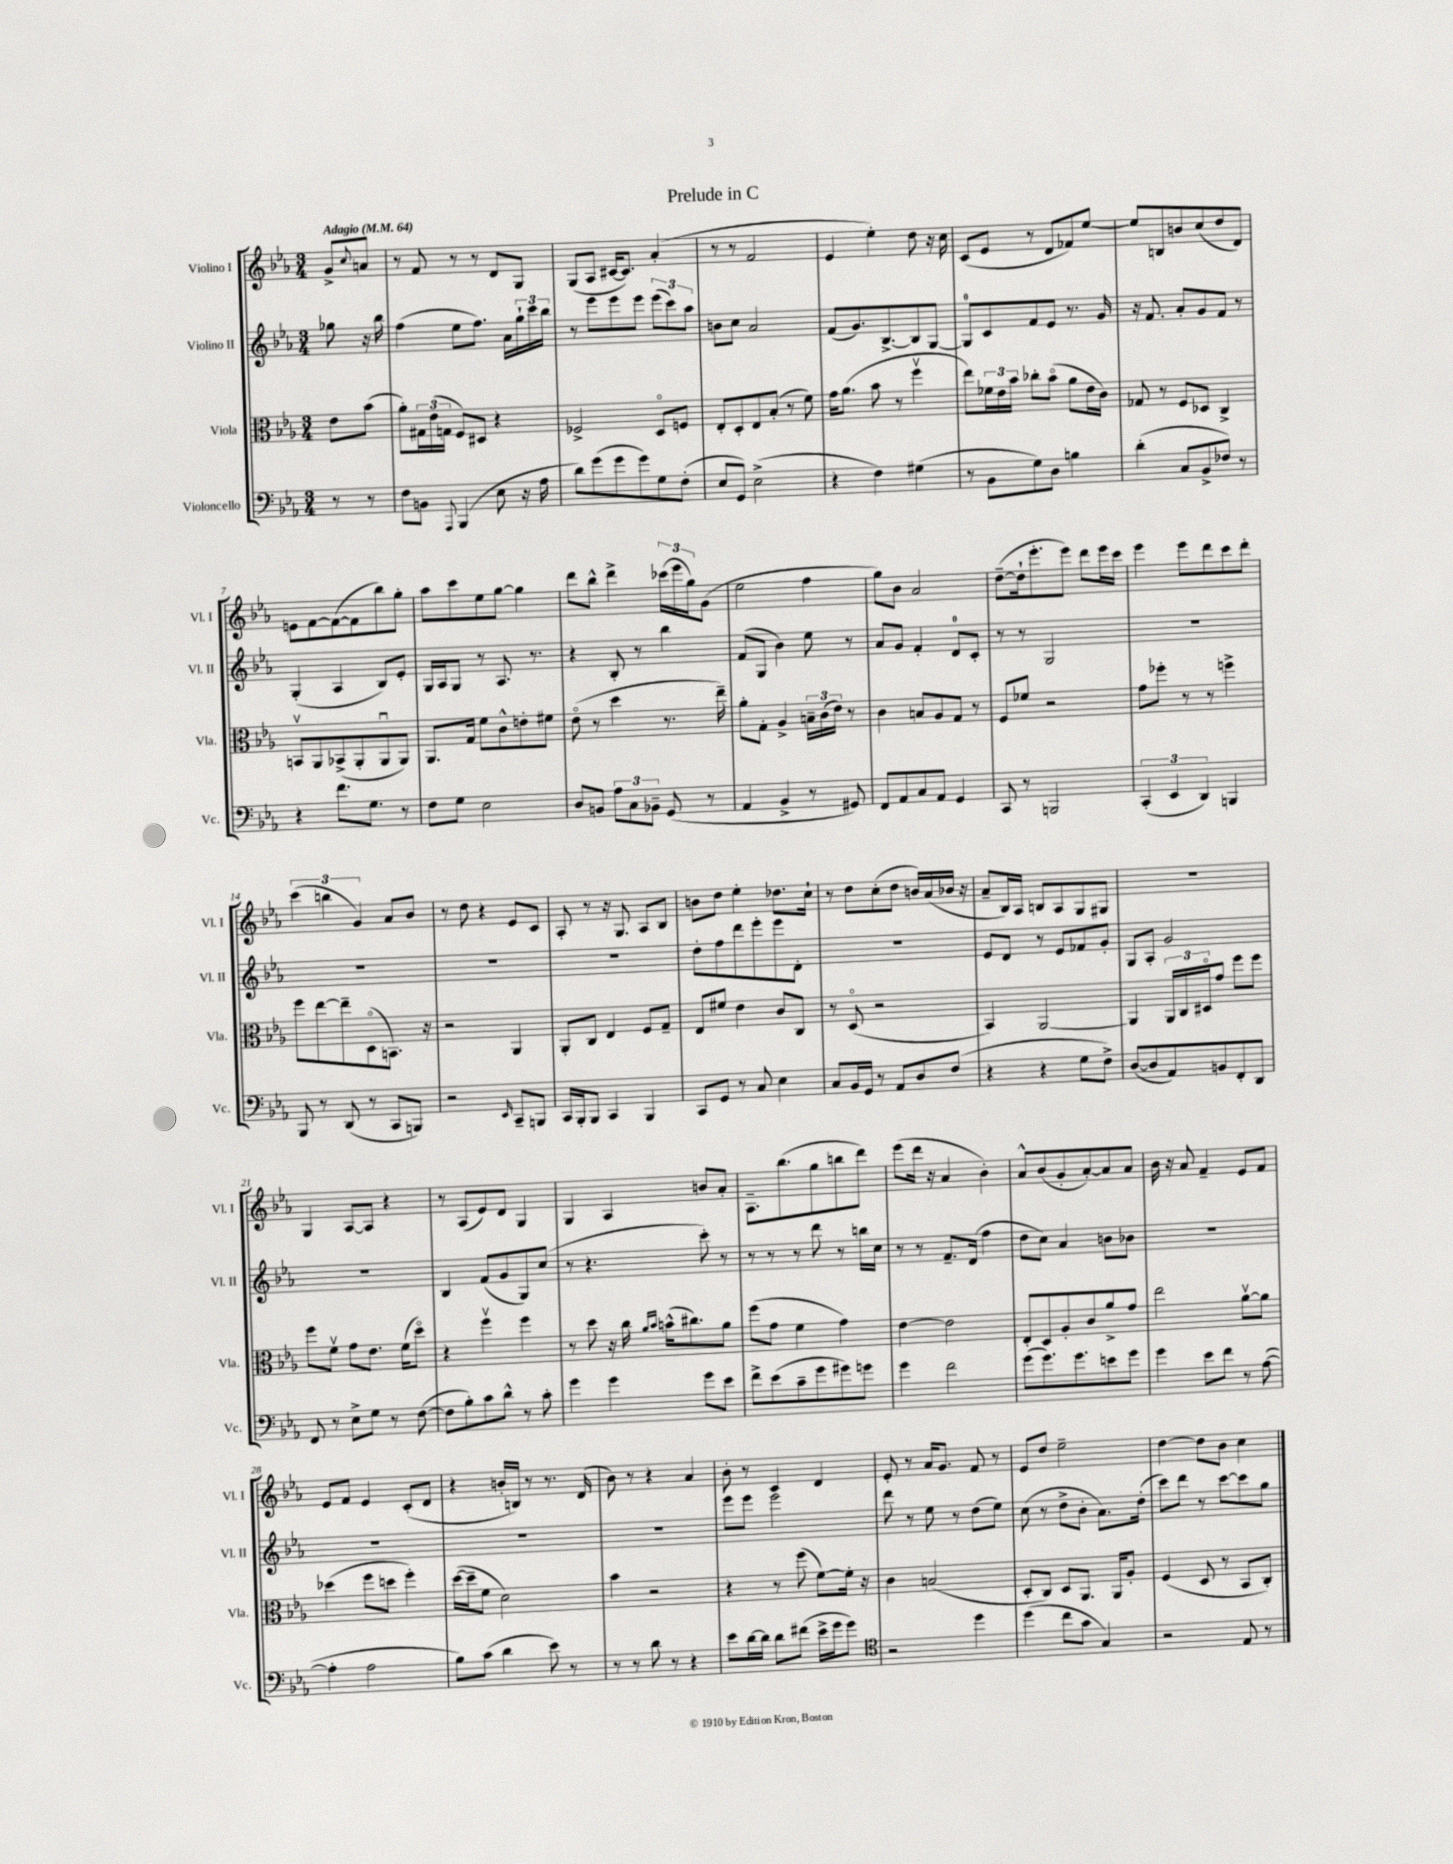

**kern	**kern	**kern	**kern
*part4	*part3	*part2	*part1
*staff4	*staff3	*staff2	*staff1
*I"Violoncello	*I"Viola	*I"Violino II	*I"Violino I
*I'Vc.	*I'Vla.	*I'Vl. II	*I'Vl. I
*clefF4	*clefC3	*clefG2	*clefG2
*k[b-e-a-]	*k[b-e-a-]	*k[b-e-a-]	*k[b-e-a-]
*M3/4	*M3/4	*M3/4	*M3/4
*MM64	*MM64	*MM64	*MM64
=	=	=	=
!	!	!	!LO:TX:a:B:t=Adagio
8r	8e-\L	8gg-X\	8g^/L
.	.	.	8qqcc/
8r	(8b-\J	16r	8an/J
.	.	16bb-\	.
=1	=1	=1	=1
8F\L	8a-'\L)	(4ff\	8r
8BBn\J	24G#X\L	.	8f/
.	(24e-\	.	.
.	24Gn\JJ	.	.
8qqAAA-/	.	.	.
(4BBB-/	8F/L)	8ee-\L	8r
.	8D#X/J	8.ff\J)	8r
8E-\	4r	.	8d/L
.	.	16a-\LL	.
16r	.	24gg`\	8G/J
.	.	24ccc\	.
16A-\	.	.	.
.	.	24bb-\JJ	.
=2	=2	=2	=2
8d\L)	2F-X^/	8r	(8G/L
(8g\	.	8eee-\L	8A-/J
8g\	.	8eee-\	[16c#X/KL
.	.	.	8.c#/J])
8g\)	.	8eee-\J	.
8G\	8D/L	(12eee-\L	(4a-'/
.	.	12ccc\)	.
(8F'\J	8Fn/J	.	.
.	.	12aa-\J	.
=3	=3	=3	=3
8E-/L	8E-'/L	8bn\L	8r
8GG/J)	8D'/	8cc\J	8r
(2E-^\	8E-/	2a-/	2f/
.	(8B-'/J	.	.
.	8r	.	.
.	8f\)	.	.
=4	=4	=4	=4
4r	16g\KL	(8f/L	4e-/
.	(8.a-\J	.	.
.	.	8.g/)	.
4F\)	8b-\	.	4ee-'\)
.	.	[8.B-^/	.
.	8r	.	.
(4G#X\	4ffv\	8B-/]	8dd\
.	.	[8G/J	16r
.	.	.	16cc\
=5	=5	=5	=5
8r	8ee-\L)	8G/L]	(8c/L
8BB-\L	24f-X\L	8c/	8e-/J
.	24e-\	.	.
.	24b-\JJ	.	.
8G\)	8cc-X'\L	8f/	8r
8D\J	(8b-\J	8e-/J	8d/L
4Bn\	8a-\L	8.r	8f-X/)
.	16e-\L	.	[8ee-/J
.	16c\JJ)	16g/	.
=6	=6	=6	=6
(4d'\	8G-X/	16r	8ee-/L]
.	.	8.f/	.
.	8r	.	8Bn/
8C/L	8F/L	8a-'/L	8bn/
8BB-^/	8D-X/J	8g/	(8cc/
8F-X/J)	4C^/	8f/J	8dd/
8r	.	8r	8d/J)
!!LO:LB:g=z
=7	=7	=7	=7
4r	8BBnv/L	(4G'/	8en\L
.	8AA-/	.	[8f\
8.f\L	(8BB-X^/	4A-/	(8f\_
.	8AA-'/	.	8f\]
8.G\J	.	.	.
.	8AA-u/	8B-/L)	8bb-\)
8r	8AA-/J)	8e-'/J	8gg'\J
=8	=8	=8	=8
8F\L	8.AA-/L	16G/LL	8aa-\L
.	.	16A-/J	.
8G\J	.	8G/J	8ccc\
.	16G/Jk	.	.
2E-\	8f\L	8r	8ee-\
.	8c^^\	8.A-/	[8gg\J
.	8en'\	.	4gg\]
.	.	8.r	.
.	8f#X\J	.	.
=9	=9	=9	=9
8D/L	(8e-\	4r	8ddd\L
8BBn/J	8r	.	8bb-^^\J
12A-\L	4dd\	8B-'/	4ddd^\
12C\	.	.	.
.	.	8r	.
12BB-X~\J	.	.	.
(8GG/	8.r	4bb-\	(24ccc-X\LL
.	.	.	24eee-\
.	.	.	24gg\J)
8r	.	.	(8g\J
.	16ee-~\)	.	.
=10	=10	=10	=10
4AA-/	8a-'\L	(8f/L	2ee-\
.	8G'\J	8G/J	.
4BB-^/	4A-^/	4b-\)	.
8r	24Bn~\LL	8ee-\	4ff\
.	(24c\	.	.
.	24e-\JJ)	.	.
8GG#X/)	8r	8r	.
=11	=11	=11	=11
8FF/L	4c\	8a-/L	8gg\L)
8AA-/	.	8g/J	8b-\J
8C/	8Bn/L	4f'/	2a-/
8AA-/J	8A-/	.	.
4GG/	8G/J	8d/L	.
.	8r	8c'/J	.
=12	=12	=12	=12
8CC/	8F/L	8r	([8dd~\L
8r	8f-X/J	8r	16dd`\k]
.	.	.	8.eee-'\
2BBBn/	2r	2G/	.
.	.	.	8eee-\J)
.	.	.	8ddd\L
.	.	.	16eee-\L
.	.	.	16ccc\JJ
=13	=13	=13	=13
(6CC'/	8g\L	2.r	4eee-\
.	8ff-X'\J	.	.
6EE-/	.	.	.
.	8r	.	8eee-\L
6DD/)	.	.	.
.	8r	.	8ddd\
4BBBn/	4ffn^\	.	8ccc\
.	.	.	8ddd'\J
!!LO:LB:g=z
=14	=14	=14	=14
8BBB-/	8ff\L	2.r	(6ccc\
8r	[8ee-\	.	.
.	.	.	6bbn\
(8DD/	8ee-~\]	.	.
.	.	.	6g/)
8r	(8D\	.	.
8CC/L	8.BBn\J)	.	8a-/L
8BBBn/J)	.	.	8b-/J
.	16r	.	.
=15	=15	=15	=15
2r	2r	2.r	8r
.	.	.	8dd\
.	.	.	4r
16qqEE-/	.	.	.
8CC~/L	4AA-/	.	8e-/L
8BBBn/J	.	.	8c/J
=16	=16	=16	=16
16CC/LL	8AA-'/L	2.r	8A-'/
16BBB-'/J	.	.	.
8BBB-/J	8C/J	.	8r
4CC/	4E-/	.	16r
.	.	.	8.G/
4BBB-/	8F/L	.	8A-/L
.	8G~/J	.	8B-/J
=17	=17	=17	=17
8CC/L	8E-/L	8dd'\L	8bn\L
8GG/J	8f#X/J	8ff\	8dd\J
8r	4e-\	8ddd\	4ee-'\
8C/	.	8eee-'\	.
4E-\	8c/L	8eee-\	8.dd-X\L
.	8C/J	8d'\J	.
.	.	.	16cc`\Jk
=18	=18	=18	=18
8C/L	8r	2.r	8r
16BB-/L	(8D/	.	8dd\L
16GG/JJ	.	.	.
8r	2r	.	(8cc'\
8AA-/L	.	.	8dd\J
8D/	.	.	16bn/LL)
.	.	.	(16a-/
(8F/J	.	.	16b-X/JJ
.	.	.	16r
=19	=19	=19	=19
4r	4BB-/)	8e-/L	8a-~/L
.	.	8d/J	16B-/L)
.	.	.	16A-/JJ
4r	[2AA-/	8r	8Bn/L
.	.	8e-/L	8A-/
8G\L	.	8f-X/	8G/
8F^\J)	.	8g'/J	8G#X/J
=20	=20	=20	=20
([8D/L	4AA-/]	8G/L	2.r
8D/]	.	8A-'/J	.
8AA-/)	24AA-/LL	2g/	.
.	24C/	.	.
.	24D#X/J	.	.
8BBn/	8g/J	.	.
8FF'/	8ff\L	.	.
8DD/J	8ff\J	.	.
!!LO:LB:g=z
=21	=21	=21	=21
8FF/	8ff\L	2.r	4G/
8r	8fv\J	.	.
8E-^\L	8g\L	.	[8A-/L
8G\J	8.e-\J	.	8A-/J]
8r	.	.	4r
.	(16f\KL	.	.
([8F\	8dd\J)	.	.
=22	=22	=22	=22
8F\L]	4r	4B-/	8r
8B-'\)	.	.	(8A-/L
8c\	4ffv\	(8f/L	8e-/)
8d^^\J	.	8g/	8d/J
8r	4ff\	8G/)	4G/
8c'\	.	(8cc/J	.
=23	=23	=23	=23
4g\	8r	8r	4G/
.	8dd\	4.r	.
4g\	16r	.	4A-/
.	16cc\	.	.
.	16qqa-/LL	.	.
.	16qqb-/JJ	.	.
.	(16bn^^\KL	.	.
.	8.cc#X\)	.	.
8g\L	.	8ccc'\)	8bn/L
8e-\J	8a-\J	8r	8a-'/J
=24	=24	=24	=24
8f^\L	(8ff\L	8r	8.A-~\L
(8e-\	8g\J	8r	.
.	.	.	(8.bb-\
8c~\	4f\	8r	.
8g\	.	8ddd\	8gg\
8g#X\)	4g\)	8r	8bbn\
8gn\J	.	16bbn\LL	8ddd\J)
.	.	16cc\JJ	.
=25	=25	=25	=25
4g\	[4e-\	8r	(8eee-\L
.	.	8r	16ddd\Jk
.	.	.	16r
2f\	2e-\]	8.f~/L	4a-/
.	.	(16d/Jk	.
.	.	4ff\	4b-'\)
=26	=26	=26	=26
(8g\L	8E-'/L	8dd\L	8a-^^/L
8.g\)	8D/	8cc\J)	(8b-/
.	8A-'/	4a-/	8g'/
8.g\	.	.	.
.	8c/	.	[8a-'/)
8en\	8a-^/	8bn\L	8a-/]
8g\J	8g/J	8b-X\J	8a-/J
=27	=27	=27	=27
4g\	2ee-\	2.r	16b-\
.	.	.	16r
.	.	.	8a-/
8e-\L	.	.	4f~/
8f\J	.	.	.
8r	[8a-v\L	.	8e-/L
([8A-\	8a-\J]	.	8f/J
!!LO:LB:g=z
=28	=28	=28	=28
4A-'\]	(4dd-X\	2.r	8e-/L
.	.	.	8f/J
2A-\	8ff\L	.	4e-/
.	8ddn\J	.	.
.	4ff'\)	.	(8c'/L
.	.	.	8d/J
=29	=29	=29	=29
8B-\L)	([16dd\LL	2.r	4r
.	16dd~\J]	.	.
(8c\J	8f\J	.	.
4d\	2d\)	.	16bn'/LL
.	.	.	16Bn/JJ)
.	.	.	8r
8e-\)	.	.	8.r
8r	.	.	.
.	.	.	(16d/
=30	=30	=30	=30
8r	4b-\	2.r	8b-\)
8r	.	.	8r
8d\	2r	.	4r
8r	.	.	.
4r	.	.	4a-/
=31	=31	=31	=31
8e-\L	4r	8eee-\L	8b-'\
[16d\L	.	8eee-\J	8r
16d\JJ]	.	.	.
8d\L	8r	2eee-\	4c/
(8f#X\J	(8ff\	.	.
16e-^\LL	[8f\L)	.	4d/
16g\J	.	.	.
8g\J)	16f'\Jk]	.	.
.	16r	.	.
=32	=32	=32	=32
*clefC4	*	*	*
2r	4c\	8ddd\	8e-'/
.	.	8r	8r
.	(2Bn/	8ee-\	16a-/KL
.	.	.	8.g/J
.	.	8r	.
4dd\	.	(8dd\L	8f/
.	.	8ee-\J)	8r
=33	=33	=33	=33
(4dd\	8D'/L	(8cc\	8e-/L
.	8C/J)	8r	8dd/J
8cc\L	8D/L	8dd^\L	2ee-~\
8g\J	8.AA-/J	8b-'\J	.
4G/)	.	8.a-\L)	.
.	16AA-/KL	.	.
.	8A-'/J	.	.
.	.	(16dd'\Jk	.
=34	=34	=34	=34
2r	(4F/	8ccc\L)	[4dd\
.	.	8ddd\J	.
.	8D/	8r	8dd\L]
.	8r	[8ccc\L	8b-\J
8E-/	8BB-/L	8ccc\]	4cc\
8r	8C'/J)	8gg\J	.
==	==	==	==
*-	*-	*-	*-
